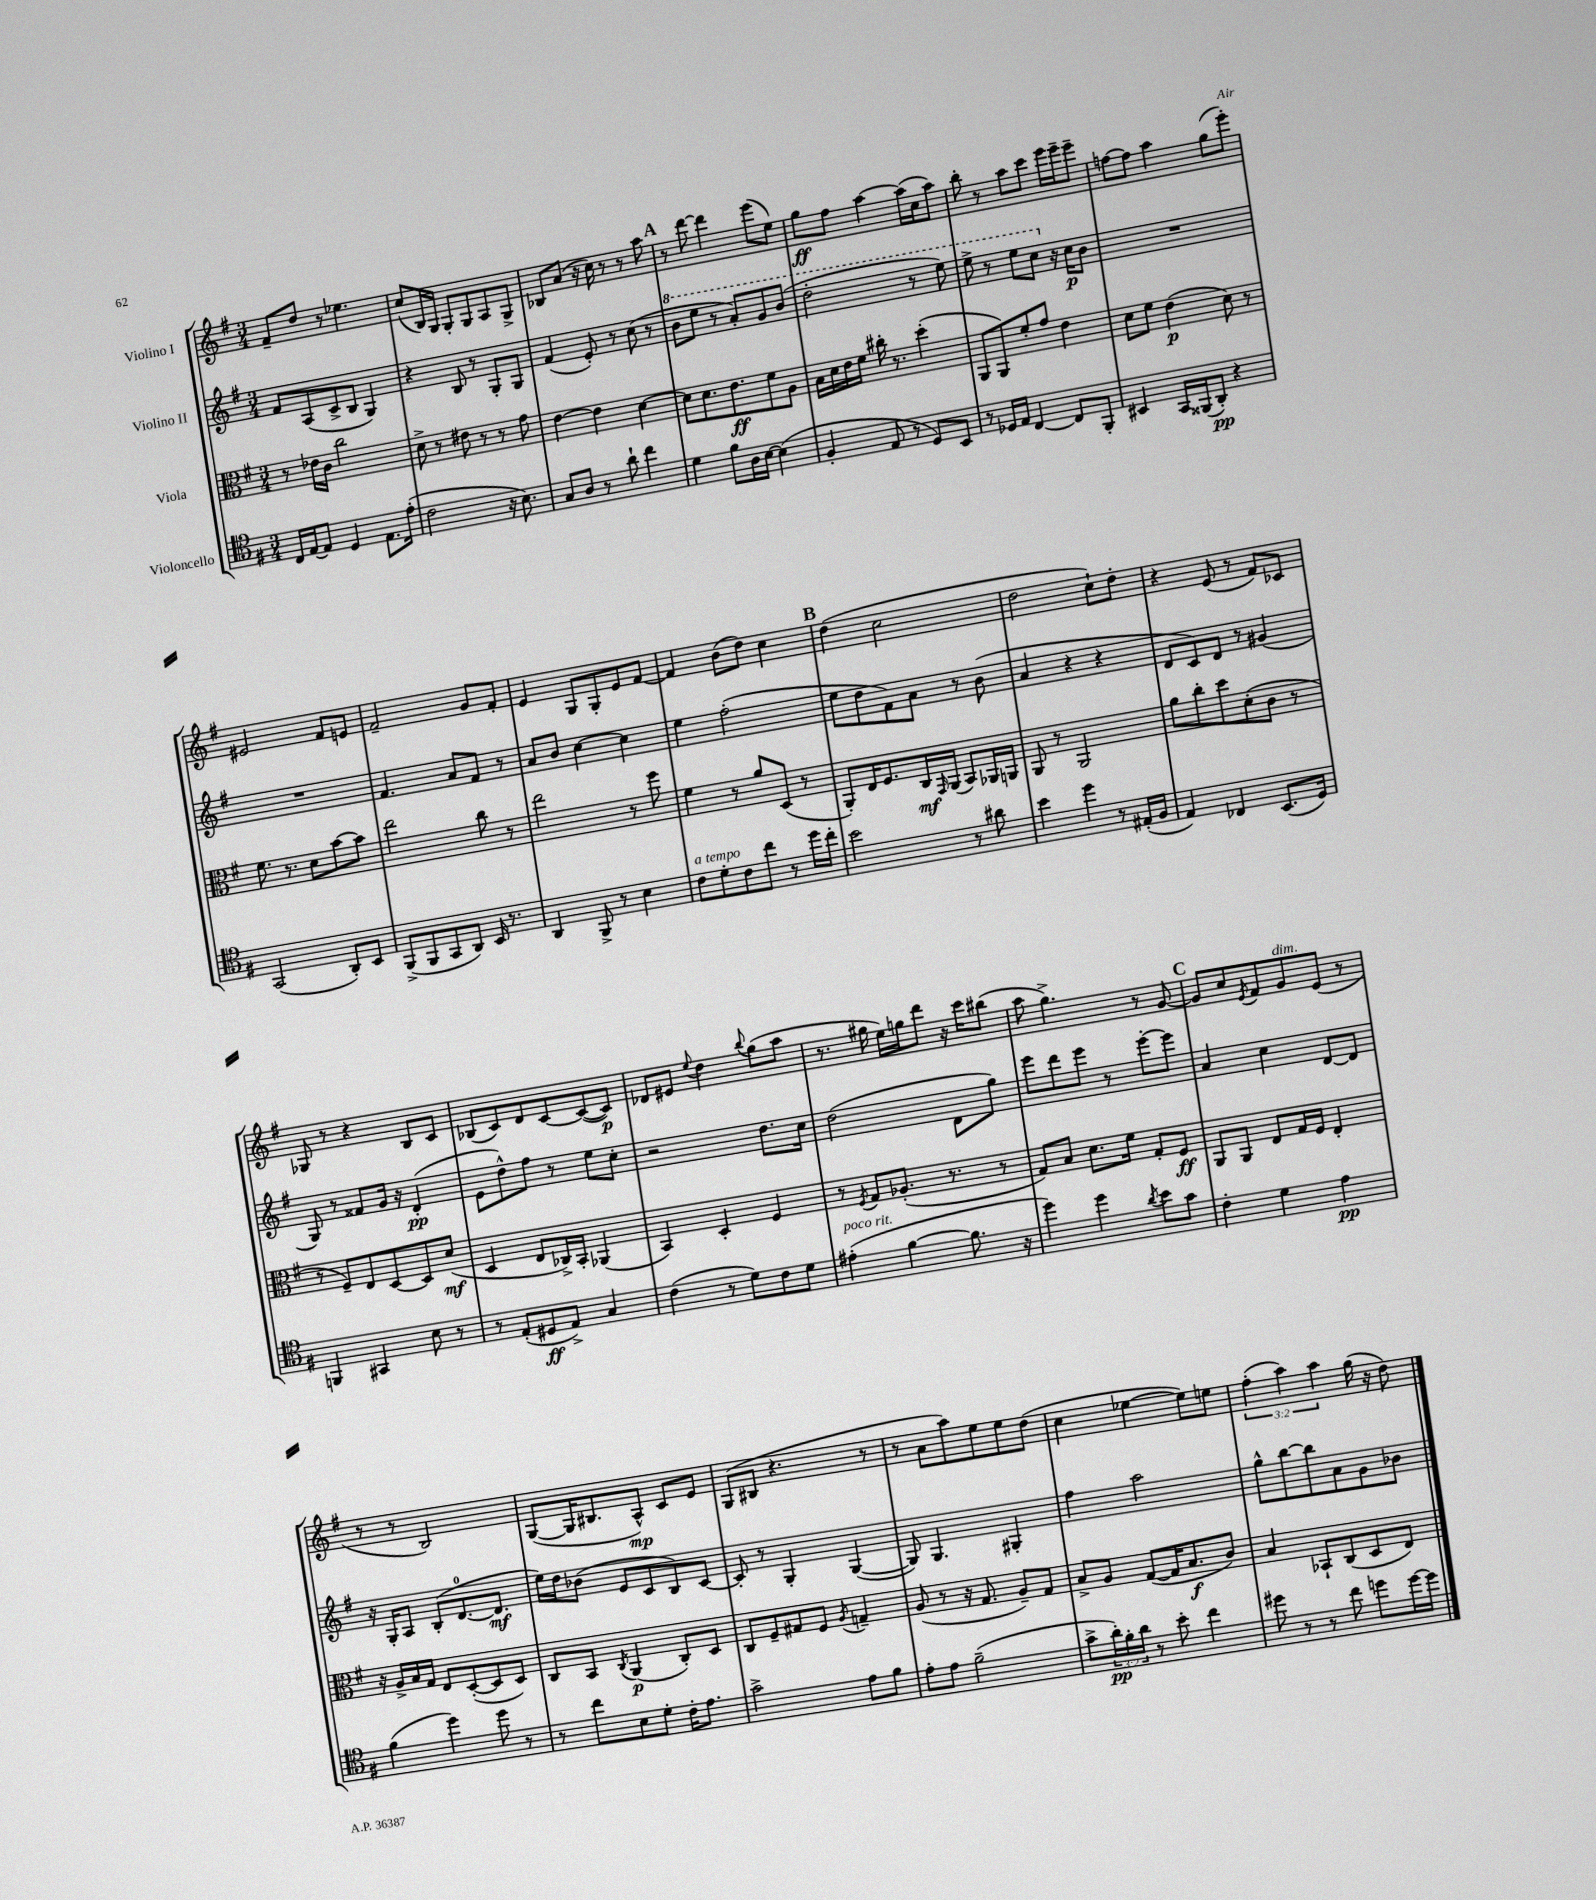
<<
\new StaffGroup <<
\new Staff = "s0" \with { instrumentName = "Violino I" } {
    \clef treble \key g \major \numericTimeSignature \time 3/4 \override Staff.TupletNumber.text = #tuplet-number::calc-fraction-text
    fis'8-- d''8 r8 ees''4. |
    c''8( b16) g16 g8-. g8 a8 g8-> |
    bes8 a'8( r16 c''16) r8 r8 a''8 |
    \mark \markup { \bold "A" } r8 d'''8~ d'''4 e'''8( e''8) |
    g''8\ff fis''8 a''4~ a''16( c''16 a''8) |
    b''8-. r8 a''8 c'''8 e'''16 e'''16-- e'''8-- |
    f''8~ f''8 a''4 g''8( e'''8-.) |
    eis'2 fis'8 e'8 |
    fis'2-- g'8 fis'8-. |
    e'4 g8 g8-. e'8 fis'8~ |
    fis'4 b'8( d''8) c''4 |
    \mark \markup { \bold "B" } d''4( c''2 |
    d''2 c''8-!) d''8-. |
    r4 e'8( r8 fis'8) ces'8 |
    ges8 r8 r4 b8 c'8 |
    bes8( c'8) d'8 c'8~ c'8~( c'8\p) |
    des'8 eis'8 \appoggiatura { e''8 } d''4 \appoggiatura { b''8 } g''8( a''8 |
    r8. gis''16 e''16) g''16 d'''8 r16 c'''16 bis''8( |
    a''8 g''4.->) r8 g'8~ |
    \mark \markup { \bold "C" } g'8 c''8 \acciaccatura { e'8 } fis'8 g'8^\markup { \italic "dim." } e'8( r8 |
    r8 r8 b2) |
    g8~( g16 bis8. a8-^\mp) c'8 e'8 |
    g8( bis8 r4. r8 |
    r8 a'8 a''8) e''8 e''8 d''8( |
    c''4 ees''4~ ees''8) e''8 |
    \tuplet 3/2 { fis''4-.( a''4) a''4 } g''16( r16 d''8) \bar "|." |
}
\new Staff = "s1" \with { instrumentName = "Violino II" } {
    \clef treble \key g \major \numericTimeSignature \time 3/4
    fis'8 a8( c'8-> b8 g4) |
    r4 b8 r8 g8-. g8 |
    fis'4( e'8-.) r8 c''8( r8 |
    \mark \markup { \bold "A" } \ottava #1 b''8 e'''8 r8 a''8-.) g''8 b''8( |
    d'''2-. r8 e'''8) |
    e'''8-> r8 e'''8 c'''8 \ottava #0 r16 c''16\p b'8 |
    R2. |
    R2. |
    fis'4. a'8 fis'8 r8 |
    a'8 b'8 c''4~ c''4 |
    e''4 fis''2-.( |
    \mark \markup { \bold "B" } e''8 d''8 fis'8) a'8 r8 b'8( |
    a'4 r4 r4 |
    d'8 c'8) d'8 r8 gis'4( |
    g8) r8 fisis'8 g'16 r16 d'4-.\pp( |
    e'8 d''8-^) fis''8 r8 e''8 c''8-. |
    r2 d''8. c''16 |
    d''2( d'8 g''8) |
    e'''8 d'''8 e'''8 r8 e'''8~-. e'''8 |
    \mark \markup { \bold "C" } a'4 c''4 d'8~ d'8 |
    r16 g16-. a8 b8-.( d'8.-0~ d'8.\mf |
    e''16) d''16 bes'8( e'8 c'8 b8) c'8~ |
    c'8-. r8 g4-. g4~( |
    g8) g4. gis4-. |
    fis''4 a''2 |
    g''8-^ b''8~ b''8 a'8 g'8 bes'8 \bar "|." |
}
\new Staff = "s2" \with { instrumentName = "Viola" } {
    \clef alto \key g \major \numericTimeSignature \time 3/4
    r8 ees'16 c'16 c''2 |
    d'8-> r8 eis'8 r8 r8 g'8 |
    e'4~ e'4 d'4~ |
    \mark \markup { \bold "A" } d'8 d'8. e'8.\ff fis'8 a8 |
    b16 d'16 e'16 fis'16 cis''16-. r8. d''4-.( |
    a,8 a,8) fis'8-. g'8 e'4 |
    d'8 fis'8 e'4\p( d'8) r8 |
    fis'8. r8. d'8 b'8~ b'8 |
    e''2 c''8 r8 |
    e''2 r8 fis''8 |
    fis'4 r8 a'8 d8( r8 |
    \mark \markup { \bold "B" } a,8-.) e16 fis8. c16\mf \grace { g,16 } a,16( b,8) aes,16 a,16 |
    a,8 r8 a,2 |
    a'8 c''8-. d''8 d'8-.( c'8 r8 |
    r8 fis8--) e8 d8~ d8 d'8\mf( |
    d4 e8 ces16->) b,16-. aes,4( |
    b,4) d4-. fis4 |
    r8 \acciaccatura { fis8 } g8 aes8.-.( r8. r8 |
    g8) b8 d'8. fis'16 g8-. fis8\ff |
    \mark \markup { \bold "C" } a,8 a,8 e8 g16 fis16 e4-. |
    r16 a16-> b16 g16 e8 d8~-.( d8 d8) |
    c8 b,8 \acciaccatura { c8 } a,4\p( c8-.) d8 |
    c8 fis8-- gis8 fis8 \acciaccatura { a8 } g4-- |
    a8( r8 r16 g8. a8--) g8 |
    b8-> a8 g8~( g16 b8.\f c'8) |
    b4 bes,8-! c8( d8 e8) \bar "|." |
}
\new Staff = "s3" \with { instrumentName = "Violoncello" } {
    \clef tenor \key g \major \numericTimeSignature \time 3/4 \override Staff.TupletNumber.text = #tuplet-number::calc-fraction-text
    c16 e16~ e8 d4 e8. e'16-.( |
    c'2 r16 b8.) |
    g8 a8 r8 a'8-! c''4 |
    \mark \markup { \bold "A" } d'4 fis'8 a16 b16~ b4( |
    fis4-. e8 r8 d8) b,8 |
    r8 des16 e16 c4~ c8 fis,8-. |
    bis,4 g,16 fisis,16( a,8-.\pp) r4 |
    g,2( a,8-.) b,8 |
    fis,8->( fis,8 g,8 a,8) b,16 r8. |
    a,4 fis,8-> r8 b4 |
    c'8^\markup { \italic "a tempo" } d'8-. c'8 c''8 r8 d''16 c''16-. |
    \mark \markup { \bold "B" } b'2 r8 ais'8 |
    b'4 d''4 r8 eis16-.( fis16 |
    e4) ces4 b,8.( d16) |
    f,4 gis,4 b8 r8 |
    r8 e8-.( dis8\ff e8->) g4 |
    c'4( r8 d'8) c'8 d'8 |
    eis'4-.^\markup { \italic "poco rit." }( fis'4~ fis'8. r16 |
    d''4) d''4 \acciaccatura { a'8 } b'8 g'8 |
    \mark \markup { \bold "C" } c'4-. d'4 e'4\pp |
    fis'4( d''4) d''8 r8 |
    r8 c''8 b8 d'8-. c'16-. e'8. |
    g'2-> e'8 fis'8 |
    e'8-. e'8 fis'2--( |
    g'8-> \tuplet 3/2 { a'16-.\pp) fis'16-. a'16 } r8 b'8-. c''4 |
    dis''8 r8 r8 c''8 d''8 d''16~ d''16 \bar "|." |
}
>>
>>
\layout { \context { \Score \remove "Bar_number_engraver" } }
